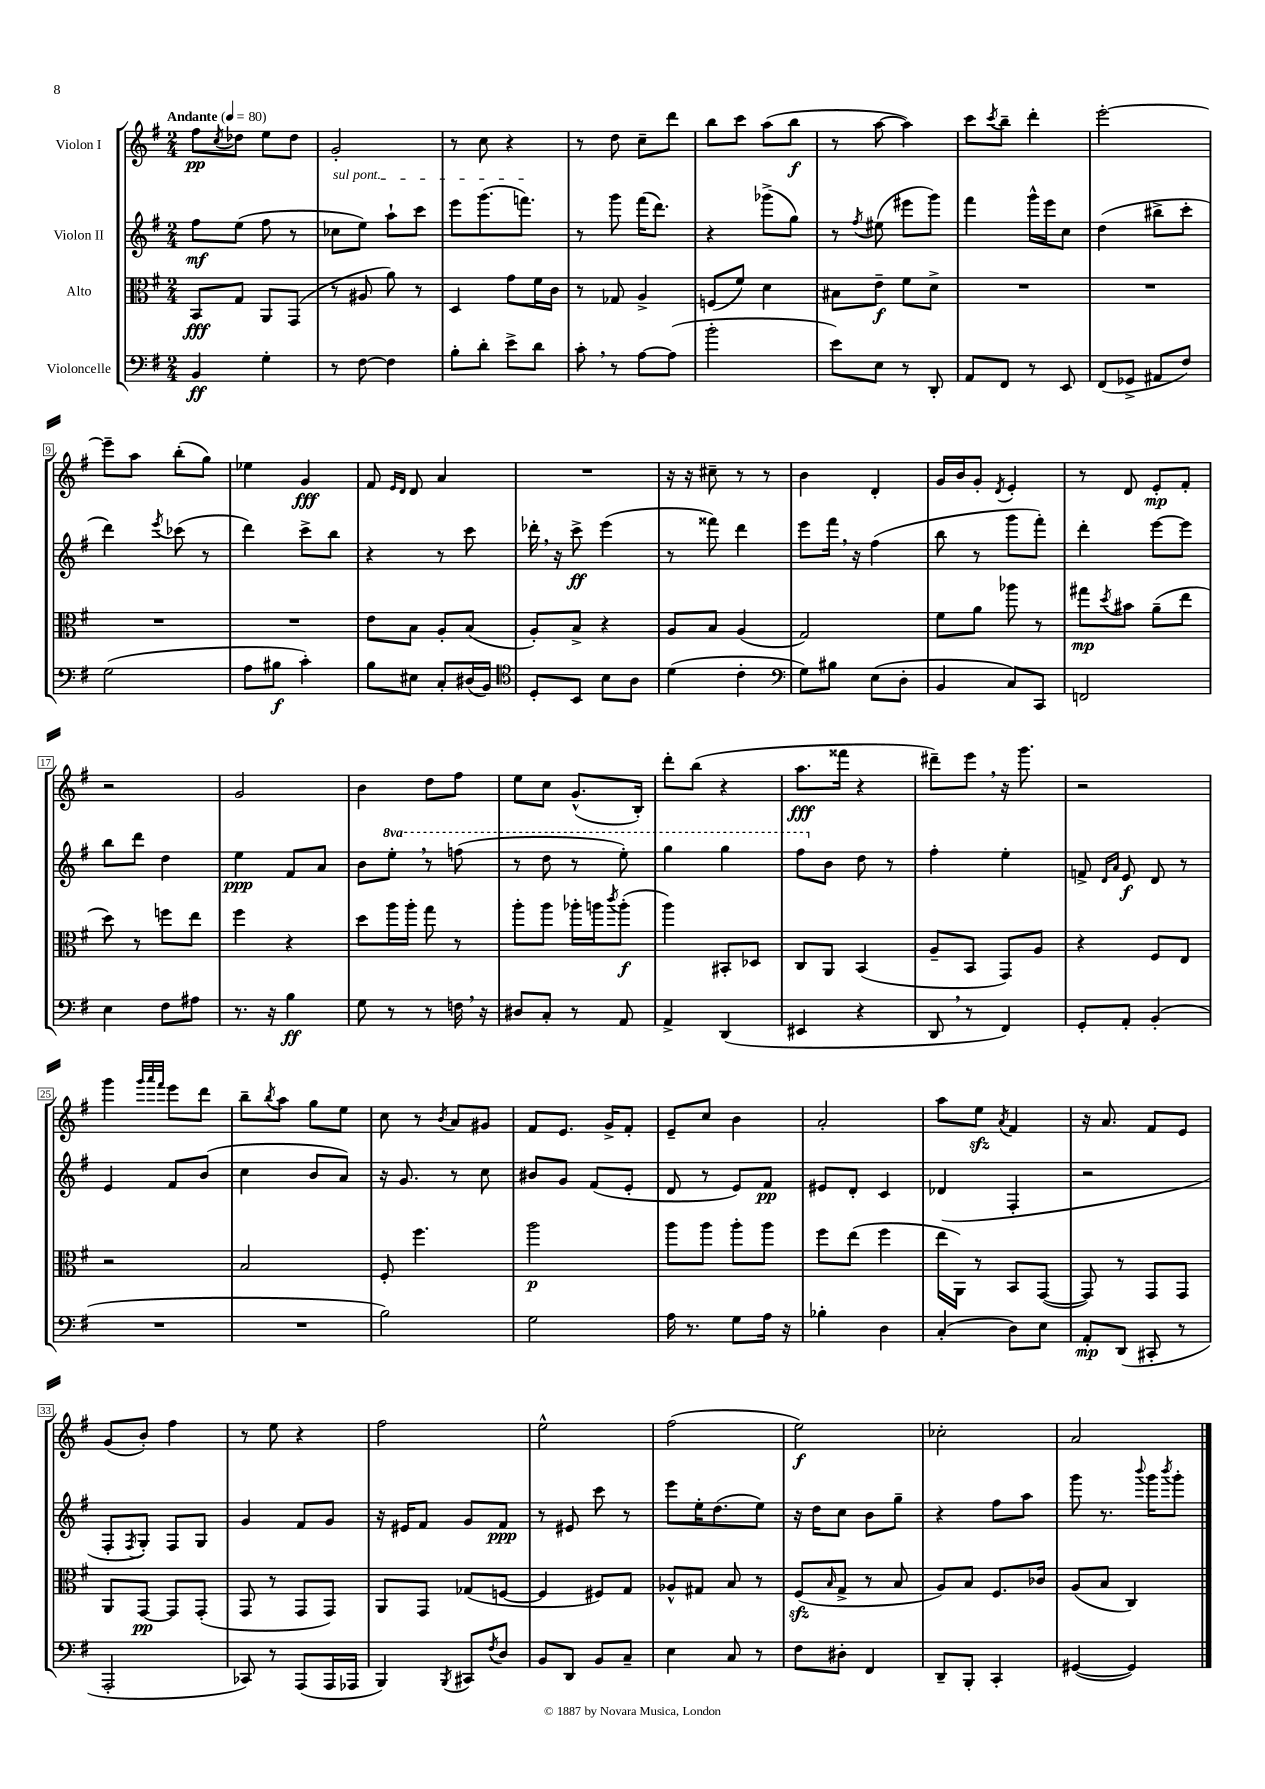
<<
\new StaffGroup <<
\new Staff = "s0" \with { instrumentName = "Violon I" } {
    \clef treble \key g \major \numericTimeSignature \time 2/4 \tempo "Andante" 4 = 80
    fis''8\pp \acciaccatura { c''8 } des''8 e''8 des''8 |
    g'2-. |
    r8 c''8 r4 |
    r8 d''8 c''8-- d'''8 |
    b''8 c'''8 a''8( b''8\f |
    r8 a''8~ a''4) |
    c'''8 \acciaccatura { c'''8 } b''8-- d'''4-. |
    e'''2~-. |
    e'''8-- a''8 b''8-.( g''8) |
    ees''4 g'4\fff |
    fis'8 \grace { e'16 d'16 } d'8 a'4 |
    R2 |
    r16 r16 cis''8-- r8 r8 |
    b'4 d'4-. |
    g'16 b'16 g'8-. \acciaccatura { d'8 } e'4-. |
    r8 d'8 e'8-.\mp fis'8-. |
    r2 |
    g'2 |
    b'4 d''8 fis''8 |
    e''8 c''8 g'8.-^( b16-.) |
    d'''8-. b''8( r4 |
    a''8.\fff fisis'''16 r4 |
    dis'''8--) e'''8 \breathe r16 g'''8. |
    r2 |
    g'''4 \grace { g'''32 a'''32 fis'''32 } e'''8 d'''8 |
    b''8-- \acciaccatura { b''8 } a''8 g''8 e''8 |
    c''8 r8 \acciaccatura { b'8 } a'8 gis'8 |
    fis'8 e'8. g'16-> fis'8-. |
    e'8-- c''8 b'4 |
    a'2-. |
    a''8 e''8\sfz \acciaccatura { a'8 } fis'4 |
    r16 a'8. fis'8 e'8 |
    g'8( b'8-.) fis''4 |
    r8 e''8 r4 |
    fis''2 |
    e''2-^ |
    fis''2( |
    e''2\f) |
    ces''2-. |
    a'2 \bar "|." |
}
\new Staff = "s1" \with { instrumentName = "Violon II" } {
    \clef treble \key g \major \numericTimeSignature \time 2/4 \set Staff.ottavationMarkups = #ottavation-simple-ordinals
    fis''8\mf e''8( fis''8 r8 |
    \once \override TextSpanner.bound-details.left.text = \markup { \italic "sul pont." } ces''8\startTextSpan e''8) a''8-! c'''8 |
    e'''8 g'''8.( f'''8.\stopTextSpan) |
    r8 g'''8 fis'''16( d'''8.) |
    r4 ges'''8->( g''8) |
    r8 \acciaccatura { fis''8 } eis''8( eis'''8 g'''8) |
    fis'''4 g'''16-^ e'''16 c''8 |
    d''4( bis''8-> c'''8-. |
    d'''4) \acciaccatura { e'''8 } ces'''8( r8 |
    d'''4) c'''8-> b''8 |
    r4 r8 c'''8 |
    des'''16-. \breathe r16 c'''8->\ff e'''4( |
    r8 fisis'''8) d'''4 |
    e'''8 fis'''16 \breathe r16 fis''4( |
    b''8 r8 g'''8 fis'''8-.) |
    d'''4-. e'''8~ e'''8 |
    b''8 d'''8 d''4 |
    e''4\ppp fis'8 a'8 |
    b'8 \ottava #1 e'''8-. \breathe r8 f'''8( |
    r8 d'''8 r8 e'''8-.) |
    g'''4 g'''4 |
    fis'''8 \ottava #0 b'8 d''8 r8 |
    fis''4-. e''4-. |
    f'8-> \grace { d'16 a'16 } e'8\f d'8 r8 |
    e'4 fis'8 b'8( |
    c''4 b'8 a'8) |
    r16 g'8. r8 c''8 |
    bis'8 g'8 fis'8( e'8-. |
    d'8 r8 e'8) fis'8\pp |
    eis'8 d'8-. c'4 |
    des'4( fis4-. |
    r2 |
    fis8-. \acciaccatura { fis8 } g8-.) fis8 g8 |
    g'4 fis'8 g'8 |
    r16 eis'16 fis'8 g'8 fis'8\ppp |
    r8 eis'8 c'''8 r8 |
    e'''8 e''16-. d''8.( e''8) |
    r16 d''16 c''8 b'8 g''8-- |
    r4 fis''8 a''8 |
    g'''8 r8. \appoggiatura { b'''8 } g'''16 \acciaccatura { b'''8 } g'''8-. \bar "|." |
}
\new Staff = "s2" \with { instrumentName = "Alto" } {
    \clef alto \key g \major \numericTimeSignature \time 2/4
    b,8\fff g8 a,8 g,8( |
    r8 ais8 a'8) r8 |
    d4 g'8 fis'16 c'16 |
    r8 ges8 a4-> |
    f8( fis'8) d'4 |
    bis8 e'8--\f fis'8 d'8-> |
    R2 |
    R2 |
    R2 |
    R2 |
    e'8 b8 a8-. b8( |
    a8-.) b8-> r4 |
    a8 b8 a4( |
    g2) |
    fis'8 a'8 aes''8 r8 |
    gis''8\mp \acciaccatura { d''8 } bis'8 a'8--( e''8 |
    d''8) r8 f''8 e''8 |
    fis''4 r4 |
    d''8 a''16 a''16-. g''8 r8 |
    a''8-. a''8 aes''16-. a''16 \acciaccatura { c'''8 } a''8-.\f( |
    a''4) bis,8-. des8 |
    c8 a,8 b,4( |
    a8-- b,8 g,8) a8 |
    r4 fis8 e8 |
    r2 |
    b2 |
    fis8-. fis''4. |
    a''2\p |
    a''8 a''8 a''8-. a''8 |
    fis''8 e''8( fis''4 |
    e''16 a,16) r8 b,8 g,8~( |
    g,8) r8 g,8 g,8 |
    a,8 g,8~\pp g,8 g,8-.( |
    g,8 r8 g,8 g,8) |
    a,8 g,8 ges8( f8~ |
    f4 fis8) g8 |
    aes8-^ gis8 b8 r8 |
    fis8\sfz( \grace { b16 } g8-> r8 b8 |
    a8) b8 fis8. ces'16 |
    a8( b8 c4) \bar "|." |
}
\new Staff = "s3" \with { instrumentName = "Violoncelle" } {
    \clef bass \key g \major \numericTimeSignature \time 2/4
    b,4\ff g4-. |
    r8 fis8~ fis4 |
    b8-. d'8-. e'8-> d'8 |
    c'8-. \breathe r8 a8~ a8( |
    b'2-. |
    e'8) e8 r8 d,8-. |
    a,8 fis,8 r8 e,8 |
    fis,8( ges,8-> ais,8 fis8) |
    g2( |
    a8 bis8\f c'4-.) |
    b8 eis8 c8-. dis16( b,16) |
    \clef tenor d8-. b,8 b8 a8 |
    d'4( c'4-. |
    \clef bass g8) bis8 e8( d8-. |
    b,4 c8) c,8 |
    f,2 |
    e4 fis8 ais8 |
    r8. r16 b4\ff |
    g8 r8 r8 f16 \breathe r16 |
    dis8 c8-. r8 a,8 |
    a,4-> d,4( |
    eis,4 r4 |
    d,8 \breathe r8 fis,4) |
    g,8-. a,8-. b,4-.( |
    R2 |
    R2 |
    b2) |
    g2 |
    a16 r8. g8 a16 r16 |
    bes4-. d4 |
    c4-.( d8) e8 |
    a,8-.\mp d,8( cis,8-. r8 |
    a,,2-. |
    ces,8) r8 a,,8( a,,16 aes,,16 |
    b,,4) \acciaccatura { b,,8 } cis,8 \acciaccatura { fis8 } d8 |
    b,8 d,8 b,8 c8-- |
    e4 c8 r8 |
    fis8 dis8-. fis,4 |
    d,8-- b,,8-. c,4-. |
    gis,4~( gis,4) \bar "|." |
}
>>
>>
\layout { \context { \Score \override BarNumber.stencil = #(make-stencil-boxer 0.1 0.3 ly:text-interface::print) } }
